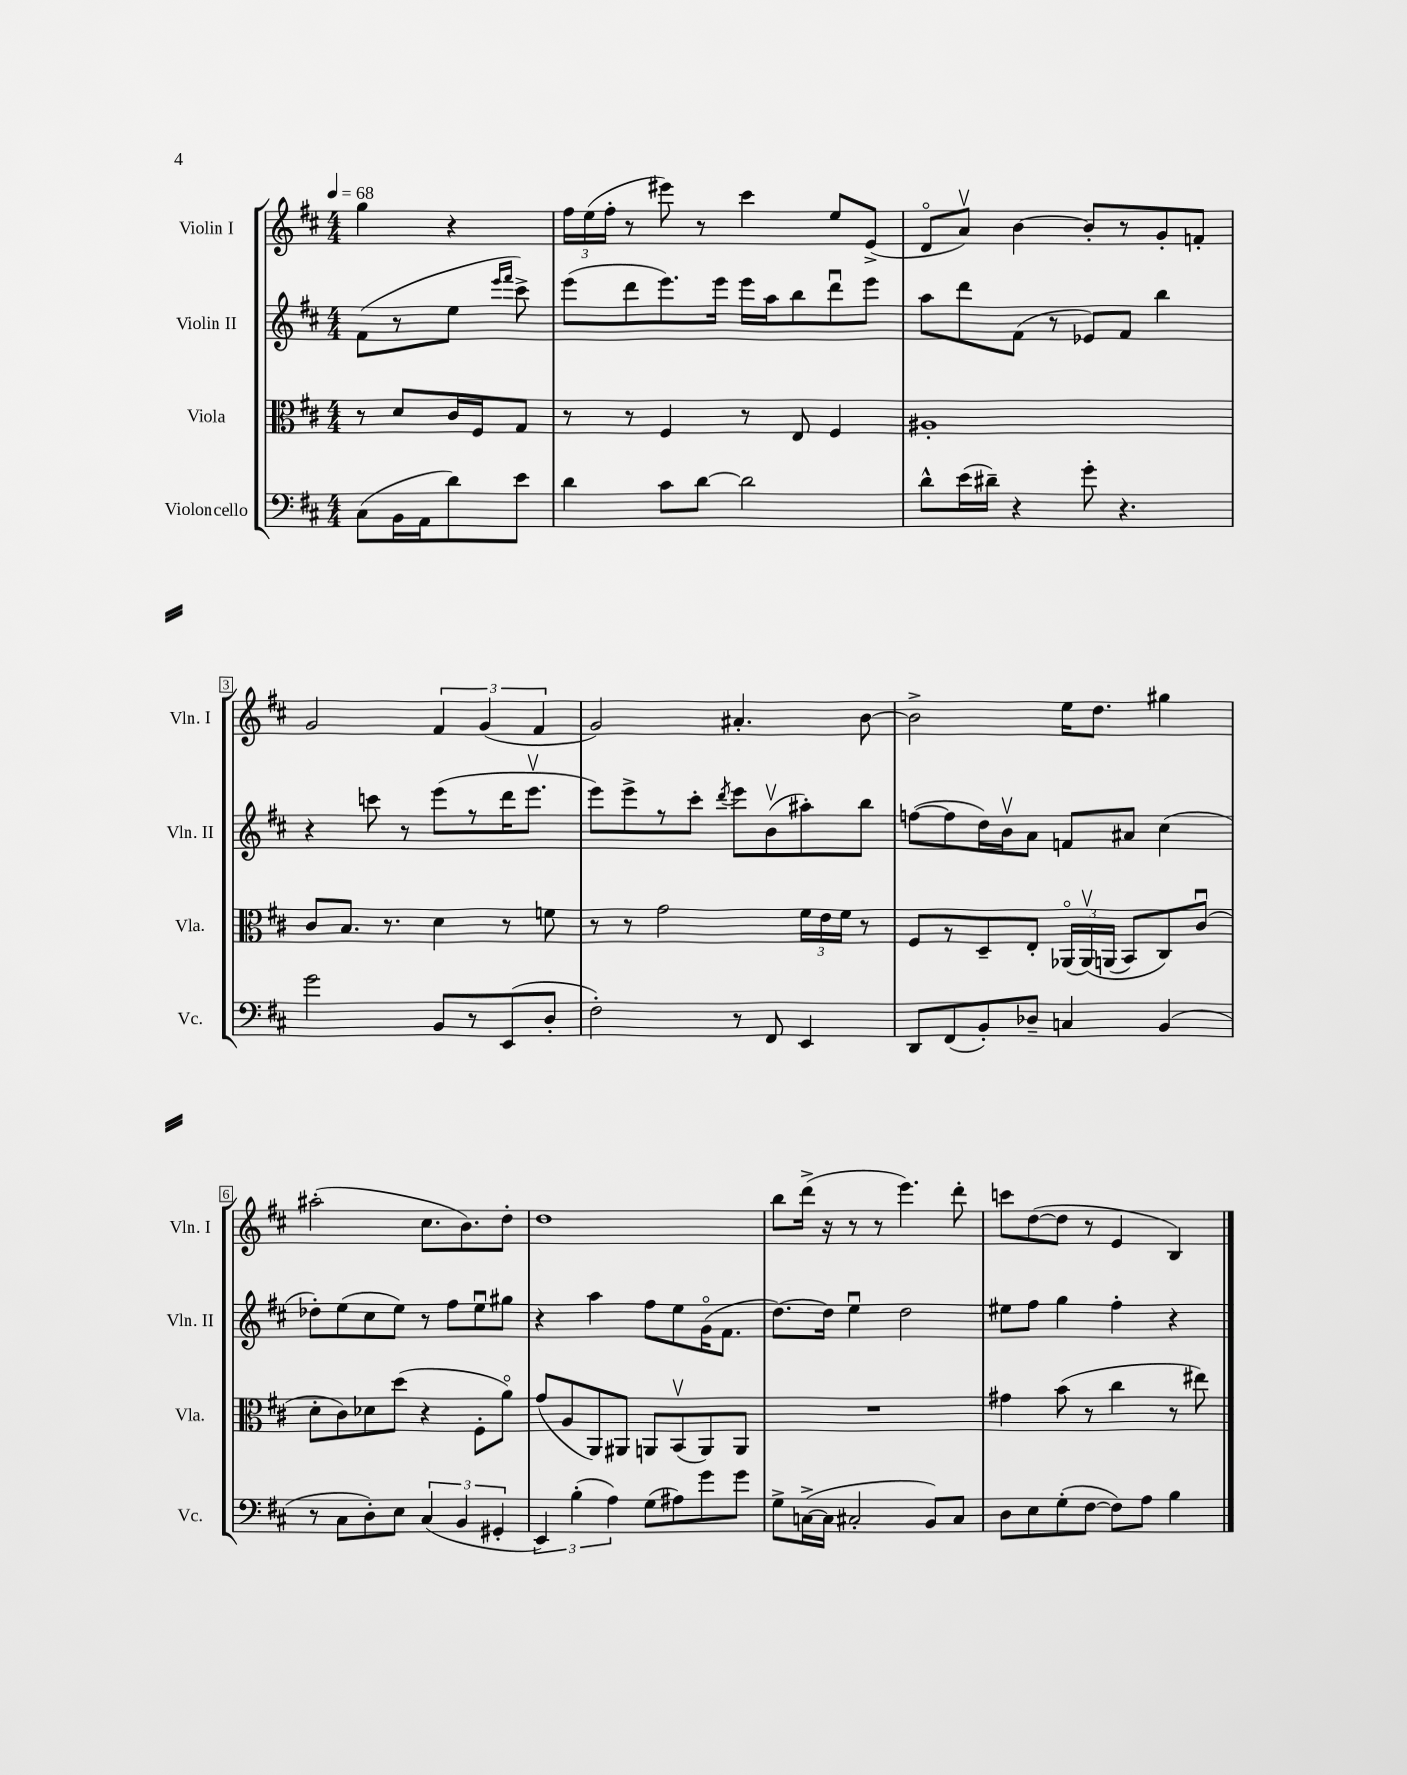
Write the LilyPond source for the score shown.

<<
\new StaffGroup <<
\new Staff = "s0" \with { instrumentName = "Violin I" shortInstrumentName = "Vln. I" } {
    \clef treble \key d \major \numericTimeSignature \time 4/4 \partial 2 \tempo 4 = 68
    \autoBeamOff g''4 r4 |
    \tuplet 3/2 { fis''16[ e''16( fis''16]-. } r8 eis'''8) r8 cis'''4 e''8[ e'8]->( |
    d'8[\flageolet a'8]\upbow) b'4~ b'8[-. r8 g'8-. f'8]-. |
    g'2 \tuplet 3/2 { fis'4 g'4( fis'4 } |
    g'2) ais'4.-. b'8~ |
    b'2-> e''16[ d''8.] gis''4 |
    ais''2-.( cis''8.[ b'8.) d''8]-. |
    d''1 |
    b''8[ d'''16]->( r16 r8 r8 e'''4.) d'''8-. |
    c'''8[ d''8~( d''8] r8 e'4 b4) \bar "|." |
}
\new Staff = "s1" \with { instrumentName = "Violin II" shortInstrumentName = "Vln. II" } {
    \clef treble \key d \major \numericTimeSignature \time 4/4 \partial 2
    \autoBeamOff fis'8[( r8 e''8] \grace { e'''16[ fis'''16] } cis'''8->) |
    e'''8[( d'''8 e'''8.) e'''16] e'''16[ a''16 b''8 d'''8\downbow e'''8] |
    a''8[ d'''8 fis'8]( r8 ees'8[) fis'8] b''4 |
    r4 c'''8 r8 e'''8[( r8 d'''16 e'''8.]\upbow |
    e'''8[) e'''8-> r8 cis'''8]-. \acciaccatura { d'''8 } e'''8[ b'8\upbow( ais''8-.) b''8] |
    f''8[~( f''8 d''16) b'16\upbow a'8] f'8[ ais'8] cis''4( |
    des''8[-.) e''8( cis''8 e''8]) r8 fis''8[ e''8\downbow gis''8] |
    r4 a''4 fis''8[ e''8 g'16\flageolet( fis'8.] |
    d''8.[~) d''16] e''4\downbow d''2 |
    eis''8[ fis''8] g''4 fis''4-. r4 \bar "|." |
}
\new Staff = "s2" \with { instrumentName = "Viola" shortInstrumentName = "Vla." } {
    \clef alto \key d \major \numericTimeSignature \time 4/4 \partial 2
    \autoBeamOff r8 d'8[ cis'16 fis16 g8] |
    r8 r8 fis4 r8 e8 fis4 |
    ais1-. |
    cis'8[ b8.] r8. d'4 r8 f'8 |
    r8 r8 g'2 \tuplet 3/2 { fis'16[ e'16 fis'16] } r8 |
    fis8[ r8 d8-- e8]-. \tuplet 3/2 { aes,16[\flageolet( aes,16\upbow)\( a,16]( } b,8[) cis8\) cis'8]\downbow( |
    d'8[-. cis'8) des'8 d''8]( r4 fis8[-. a'8]\flageolet) |
    g'8[( a8 a,8) ais,8] a,8[ b,8\upbow( a,8) a,8] |
    R1 |
    gis'4 b'8( r8 cis''4 r8 eis''8) \bar "|." |
}
\new Staff = "s3" \with { instrumentName = "Violoncello" shortInstrumentName = "Vc." } {
    \clef bass \key d \major \numericTimeSignature \time 4/4 \partial 2
    \autoBeamOff cis8[( b,16 a,16 d'8) e'8] |
    d'4 cis'8[ d'8]~ d'2 |
    d'8[-^ e'16( dis'16]--) r4 g'8-. r4. |
    g'2 b,8[ r8 e,8( d8]-. |
    fis2-.) r8 fis,8 e,4 |
    d,8[ fis,8( b,8-.) des8]-- c4 b,4( |
    r8 cis8[ d8-.) e8] \tuplet 3/2 { cis4( b,4 gis,4-. } |
    \tuplet 3/2 { e,4) b4-.( a4) } g8[( ais8) g'8 g'8] |
    g8[-> c16~->( c16] cis2-. b,8[) cis8] |
    d8[ e8 g8-.( fis8]~ fis8[) a8] b4 \bar "|." |
}
>>
>>
\layout { \context { \Score \override BarNumber.stencil = #(make-stencil-boxer 0.1 0.3 ly:text-interface::print) } }
